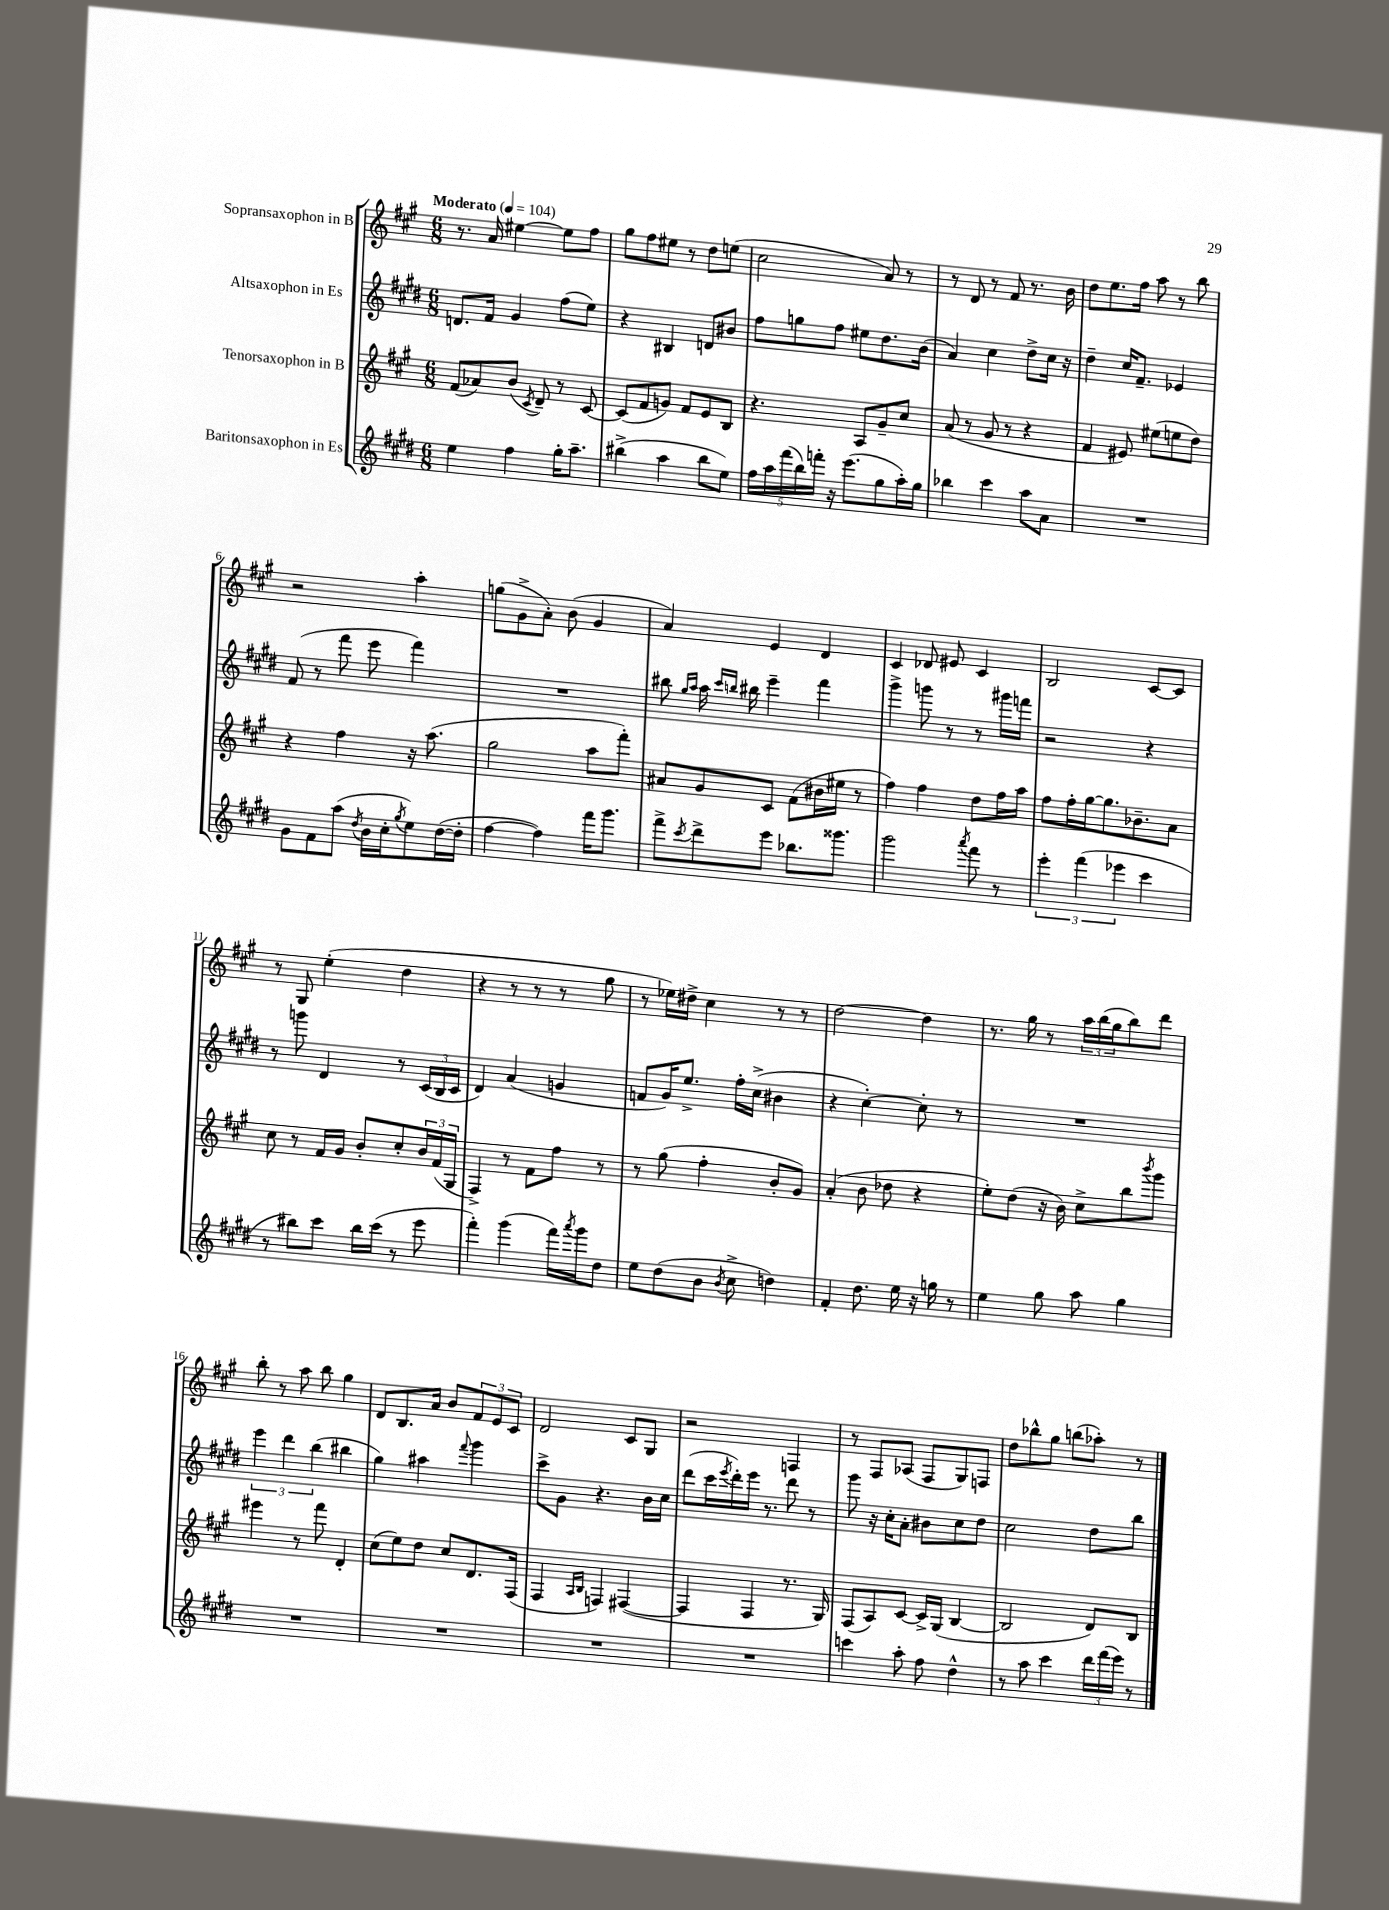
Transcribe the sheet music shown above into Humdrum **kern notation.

**kern	**kern	**kern	**kern
*staff4	*staff3	*staff2	*staff1
*clefG2	*clefG2	*clefG2	*clefG2
*k[f#c#g#d#]	*k[f#c#g#]	*k[f#c#g#d#]	*k[f#c#g#]
*M6/8	*M6/8	*M6/8	*M6/8
*MM104	*MM104	*MM104	*MM104
4ee	(8f#	8.d	8.r
.	8a-)	.	.
.	.	16f#	16a
4ff#	(8b	4g#	[4ee#
.	8qc#	.	.
.	8d~)	.	.
16gg#'	8r	(8ff#	8ee#]
8.aa~	.	.	.
.	[8c#	8ee)	8ff#
=	=	=	=
(4bb#^	(8c#]	4r	8gg#
.	8f#	.	8ff#
4aa	8g)	4B#	8ee#
.	8f#	.	8r
8bb#	8e	8d	8dd
8ee)	8B	8b#	(8ee
=	=	=	=
20ff#	4.r	8ff#	2cc#
20aa	.	.	.
(20fff#	.	.	.
.	.	8gg	.
20bb)	.	.	.
20fff'	.	.	.
16r	.	8ff#	.
(8.eee	.	.	.
.	8A	8ee#	.
8gg#	8g#~	8.dd#	8a)
16aa')	8cc#	.	8r
16gg#	.	(16b	.
=	=	=	=
4bb-	(8a	4a)	8r
.	8r	.	8d
4ccc#	8g#	4cc#	8r
.	8r	.	8f#
8aa	4r	8dd#^	8.r
8a	.	16cc#	.
.	.	16r	16b
=	=	=	=
2.r	4f#	4dd#~	8dd
.	.	.	8.ee
.	8e#)	16cc#	.
.	.	8.f#~	16ff#
.	(8ee#	.	8aa
.	8ee	4e-	8r
.	8dd)	.	8bb
=	=	=	=
8g#	4r	(8f#	2r
8f#	.	8r	.
(8aa	4ff#	8fff#	.
8qdd#	.	.	.
16b	.	8eee	.
16cc#'	.	.	.
8qgg#	.	.	.
8ee)	16r	4fff#)	4aa'
.	(8.aa	.	.
([16dd#	.	.	.
16dd#']	.	.	.
=	=	=	=
[4ff#	2gg#	2.r	(8gg
.	.	.	8g#^
4ff#])	.	.	8a')
.	.	.	(8b
16fff#	8aa	.	4g#
8.ggg#	.	.	.
.	8fff#')	.	.
=	=	=	=
8fff#^	8a#	8bb#	4a)
.	.	16qqgg#	.
8qccc#	.	16qqaa	.
8ddd#^	8g#	16aa	.
.	.	16qqccc#	.
.	.	16qqbb	.
.	.	16bb#	.
8eee	8c#	4eee~	4e
8.bb-	(8f#	.	.
.	16b#	4fff#	4d
8.ggg##	16ee#	.	.
.	8r	.	.
=	=	=	=
2ggg#	4ff#)	4ggg#^	4c#
.	4ff#	8ggg	8d-
.	.	8r	8e#
8qaaa	.	.	.
8fff#	8dd	8r	4c#
8r	16ff#	16ggg#	.
.	16aa	16fff	.
=	=	=	=
6eee'	8ff#	2r	2B
.	16ff#'	.	.
(6fff#	.	.	.
.	[16gg#	.	.
.	8.gg#]	.	.
6eee-	.	.	.
.	8.b-~	.	.
4ccc#	.	4r	[8c#
.	8a	.	8c#]
=	=	=	=
8r	8cc#	8r	8r
8bb#)	8r	8ggg	8G#
8ccc#	16f#	4d#	(4ee'
.	16g#	.	.
16bb#	8b'	.	.
(16ccc#	.	.	.
8r	8cc#'	8r	4dd
8eee	24b	(24c#	.
.	(24f#	24B	.
.	24G#	24c#	.
=	=	=	=
4fff#')	4F#^)	4d#)	4r
(4ggg#	8r	(4a	8r
.	8f#	.	8r
16fff#)	8ff#	4g	8r
8qaaa	.	.	.
16ggg#	.	.	.
8dd#	8r	.	8gg#
=	=	=	=
8ee	8r	8f	8r
(8dd#	(8gg#	16g#)	16ee-)
.	.	8.ee^	16dd#^
8b	4ff#'	.	4cc#
8qb	.	.	.
8cc#^	.	16ff#'	.
.	.	(16cc#^	.
4dd)	8b'	4b#	8r
.	8g#)	.	8r
=	=	=	=
4f#'	(4a'	4r	[2dd
8.dd#	8b	[4cc#')	.
.	8dd-	.	.
16ee	.	.	.
16r	4r	8cc#']	4dd]
16gg	.	.	.
8r	.	8r	.
=	=	=	=
4ee	8ee')	2.r	8.r
.	(8dd	.	.
.	.	.	16gg#
8gg#	16r	.	8r
.	16b)	.	.
8aa	8cc#^	.	24aa
.	.	.	(24bb
.	.	.	24gg#
4gg#	8bb	.	8bb)
.	8qbbb	.	.
.	8ggg#	.	8ddd
=	=	=	=
2.r	4eee#	6eee	8bb'
.	.	.	8r
.	.	6ddd#	.
.	8r	.	8aa
.	.	(6bb	.
.	8fff#	.	8bb
.	4d'	4bb#	4gg#
=	=	=	=
2.r	(8cc#	4gg#)	8d
.	8ee)	.	8.B
.	8dd	4aa#	.
.	.	.	16a
.	8cc#	.	8b
.	.	8qqfff#	.
.	8.d	4ggg#	12f#
.	.	.	12e
.	.	.	12c#
.	(16F#	.	.
=	=	=	=
2.r	4F#	8ccc#^	2d
.	.	8g#	.
.	16qqA	.	.
.	16qqB	.	.
.	4F)	4.r	.
.	([4F#	.	8c#
.	.	16b	8G#
.	.	16cc#	.
=	=	=	=
2.r	4F#]	(8ddd#	2r
.	.	16ccc#	.
.	.	8qeee	.
.	.	16ddd#')	.
.	4F#	16eee	.
.	.	8.r	.
.	8.r	8ddd#	4F
.	.	8r	.
.	16G#)	.	.
=	=	=	=
4ccc	(8F#	8ggg#	8r
.	8A)	16r	8F#
.	.	16cc#'	.
8aa'	[8c#	8a'	(8A-
8ff#	16c#^]	8b#	8F#
.	(16G#	.	.
4dd#^^	[4B	8cc#	8G#)
.	.	8dd#	8F
=	=	=	=
8r	2B]	2cc#	8dd
8aa	.	.	8bb-^^
4ccc#	.	.	8gg#
.	.	.	(8bb
24ddd#	8d)	8dd#	8aa-')
(24fff#	.	.	.
24eee)	.	.	.
8r	8B	8bb	8r
==	==	==	==
*-	*-	*-	*-
